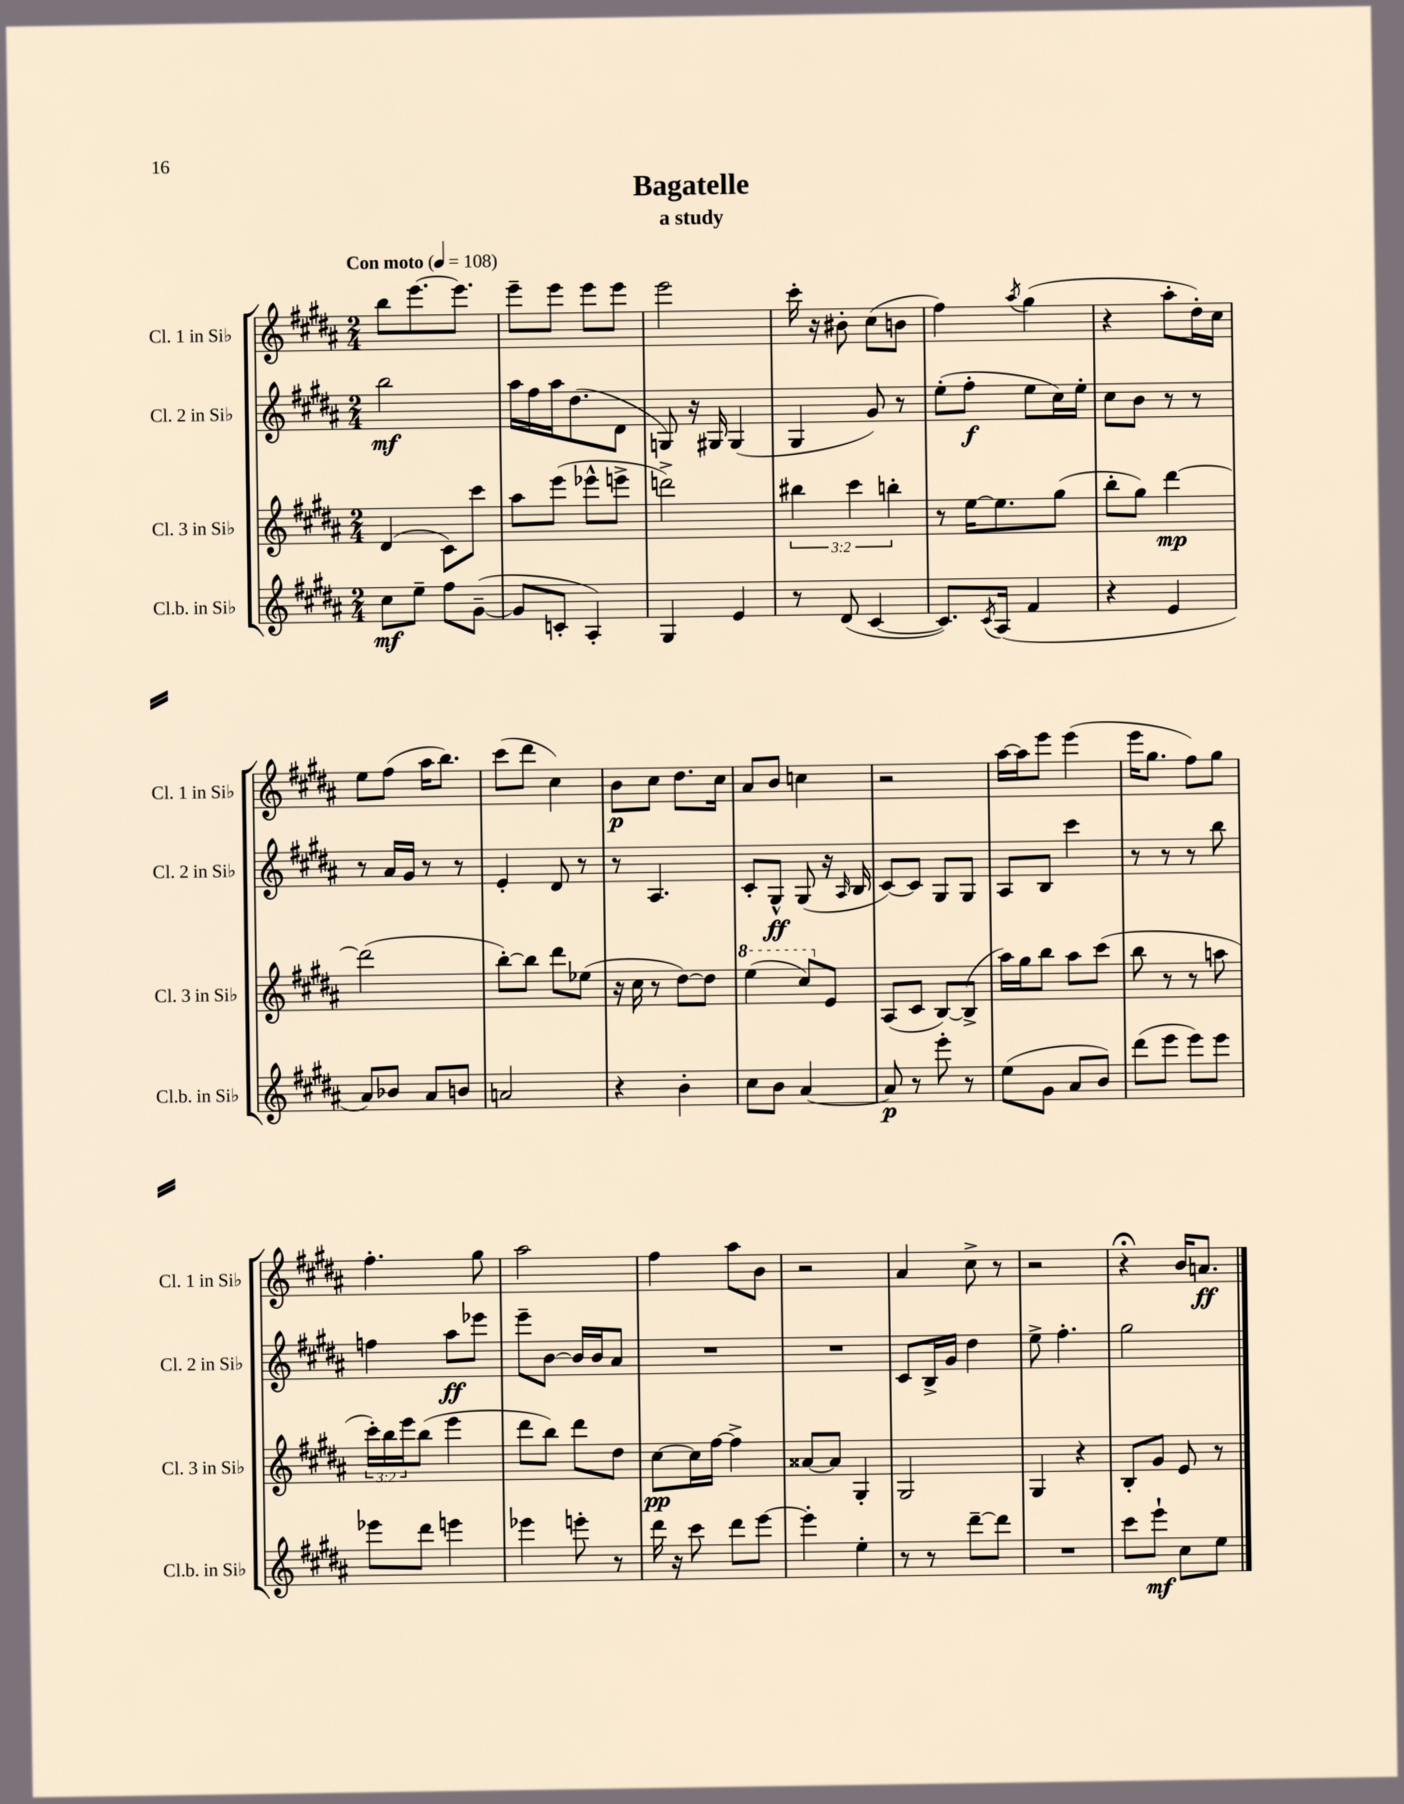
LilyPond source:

\header { title = "Bagatelle" subtitle = "a study" }
<<
\new StaffGroup <<
\new Staff = "s0" \with { instrumentName = "Cl. 1 in Sib" shortInstrumentName = "Cl. 1 in Sib" } {
    \clef treble \key b \major \numericTimeSignature \time 2/4 \tempo "Con moto" 4 = 108
    b''8 e'''8.~ e'''8. |
    e'''8-- e'''8 e'''8 e'''8 |
    e'''2 |
    cis'''16-. r16 bis'8-. cis''8( b'8 |
    fis''4) \acciaccatura { ais''8 } gis''4( |
    r4 ais''8-. dis''16-.) cis''16 |
    e''8 fis''8( ais''16 b''8.) |
    cis'''8( dis'''8 cis''4) |
    b'8\p cis''8 dis''8. cis''16 |
    ais'8 b'8 c''4 |
    r2 |
    ais''16~ ais''16 e'''8 e'''4( |
    e'''16 gis''8. fis''8) gis''8 |
    fis''4.-. gis''8 |
    ais''2 |
    fis''4 ais''8 b'8 |
    r2 |
    ais'4 cis''8-> r8 |
    r2 |
    r4\fermata b'16 a'8.\ff \bar "|." |
}
\new Staff = "s1" \with { instrumentName = "Cl. 2 in Sib" shortInstrumentName = "Cl. 2 in Sib" } {
    \clef treble \key b \major \numericTimeSignature \time 2/4
    b''2\mf |
    ais''16 fis''16 ais''16 dis''8.( dis'8 |
    g8) r16 gis16 gis4( |
    gis4 gis'8) r8 |
    e''8-.( fis''8-.\f e''8 cis''16) e''16-. |
    cis''8 b'8 r8 r8 |
    r8 ais'16 gis'16 r8 r8 |
    e'4-. dis'8 r8 |
    r8 ais4. |
    cis'8-. gis8-^\ff gis8( r16 \grace { ais16 } b16 |
    cis'8~) cis'8 gis8 gis8 |
    ais8 b8 cis'''4 |
    r8 r8 r8 b''8 |
    f''4 ais''8\ff ees'''8 |
    e'''8-- b'8~ b'16 b'16 ais'8 |
    R2 |
    R2 |
    cis'8 b16-> gis'16 dis''4 |
    e''8-> fis''4.-. |
    gis''2 \bar "|." |
}
\new Staff = "s2" \with { instrumentName = "Cl. 3 in Sib" shortInstrumentName = "Cl. 3 in Sib" } {
    \clef treble \key b \major \numericTimeSignature \time 2/4 \override Staff.TupletNumber.text = #tuplet-number::calc-fraction-text
    dis'4( cis'8) cis'''8 |
    ais''8 e'''8( ees'''8-^ e'''8-> |
    d'''2->) |
    \tuplet 3/2 { bis''4 cis'''4 b''4-. } |
    r8 e''16~ e''8. gis''8( |
    b''8-. gis''8) dis'''4~\mp |
    dis'''2( |
    b''8~-.) b''8 dis'''8 ees''8( |
    r16 cis''16 r8 dis''8~) dis''8 |
    \ottava #1 e'''4( cis'''8) \ottava #0 e'8 |
    ais8( cis'8 b8~) b8->( |
    ais''16) gis''16 b''8 ais''8 cis'''8( |
    b''8 r8 r8 a''8 |
    \tuplet 3/2 { cis'''16-.) b''16 e'''16 } b''8( e'''4 |
    dis'''8 b''8) dis'''8 dis''8 |
    cis''8~\pp cis''16 fis''16~ fis''4-> |
    aisis'8~ aisis'8 gis4-. |
    gis2 |
    gis4 r4 |
    b8-. gis'8 e'8 r8 \bar "|." |
}
\new Staff = "s3" \with { instrumentName = "Cl.b. in Sib" shortInstrumentName = "Cl.b. in Sib" } {
    \clef treble \key b \major \numericTimeSignature \time 2/4
    cis''8\mf e''8-- fis''8 gis'8~--( |
    gis'8 c'8-. ais4-.) |
    gis4 e'4 |
    r8 dis'8( cis'4~ |
    cis'8.) \acciaccatura { cis'8 } ais16( fis'4 |
    r4 e'4 |
    ais'8) bes'8 ais'8 b'8 |
    a'2 |
    r4 b'4-. |
    cis''8 b'8 ais'4~ |
    ais'8\p r8 e'''8-. r8 |
    e''8( gis'8 ais'8 b'8) |
    dis'''8( e'''8 e'''8) e'''8 |
    ees'''8 dis'''8 e'''4 |
    ees'''4 e'''8-. r8 |
    dis'''16 r16 cis'''8 dis'''8 e'''8~ |
    e'''4-. e''4-. |
    r8 r8 dis'''8~-- dis'''8 |
    R2 |
    cis'''8 e'''8-!\mf cis''8 e''8 \bar "|." |
}
>>
>>
\layout { \context { \Score \remove "Bar_number_engraver" } }
